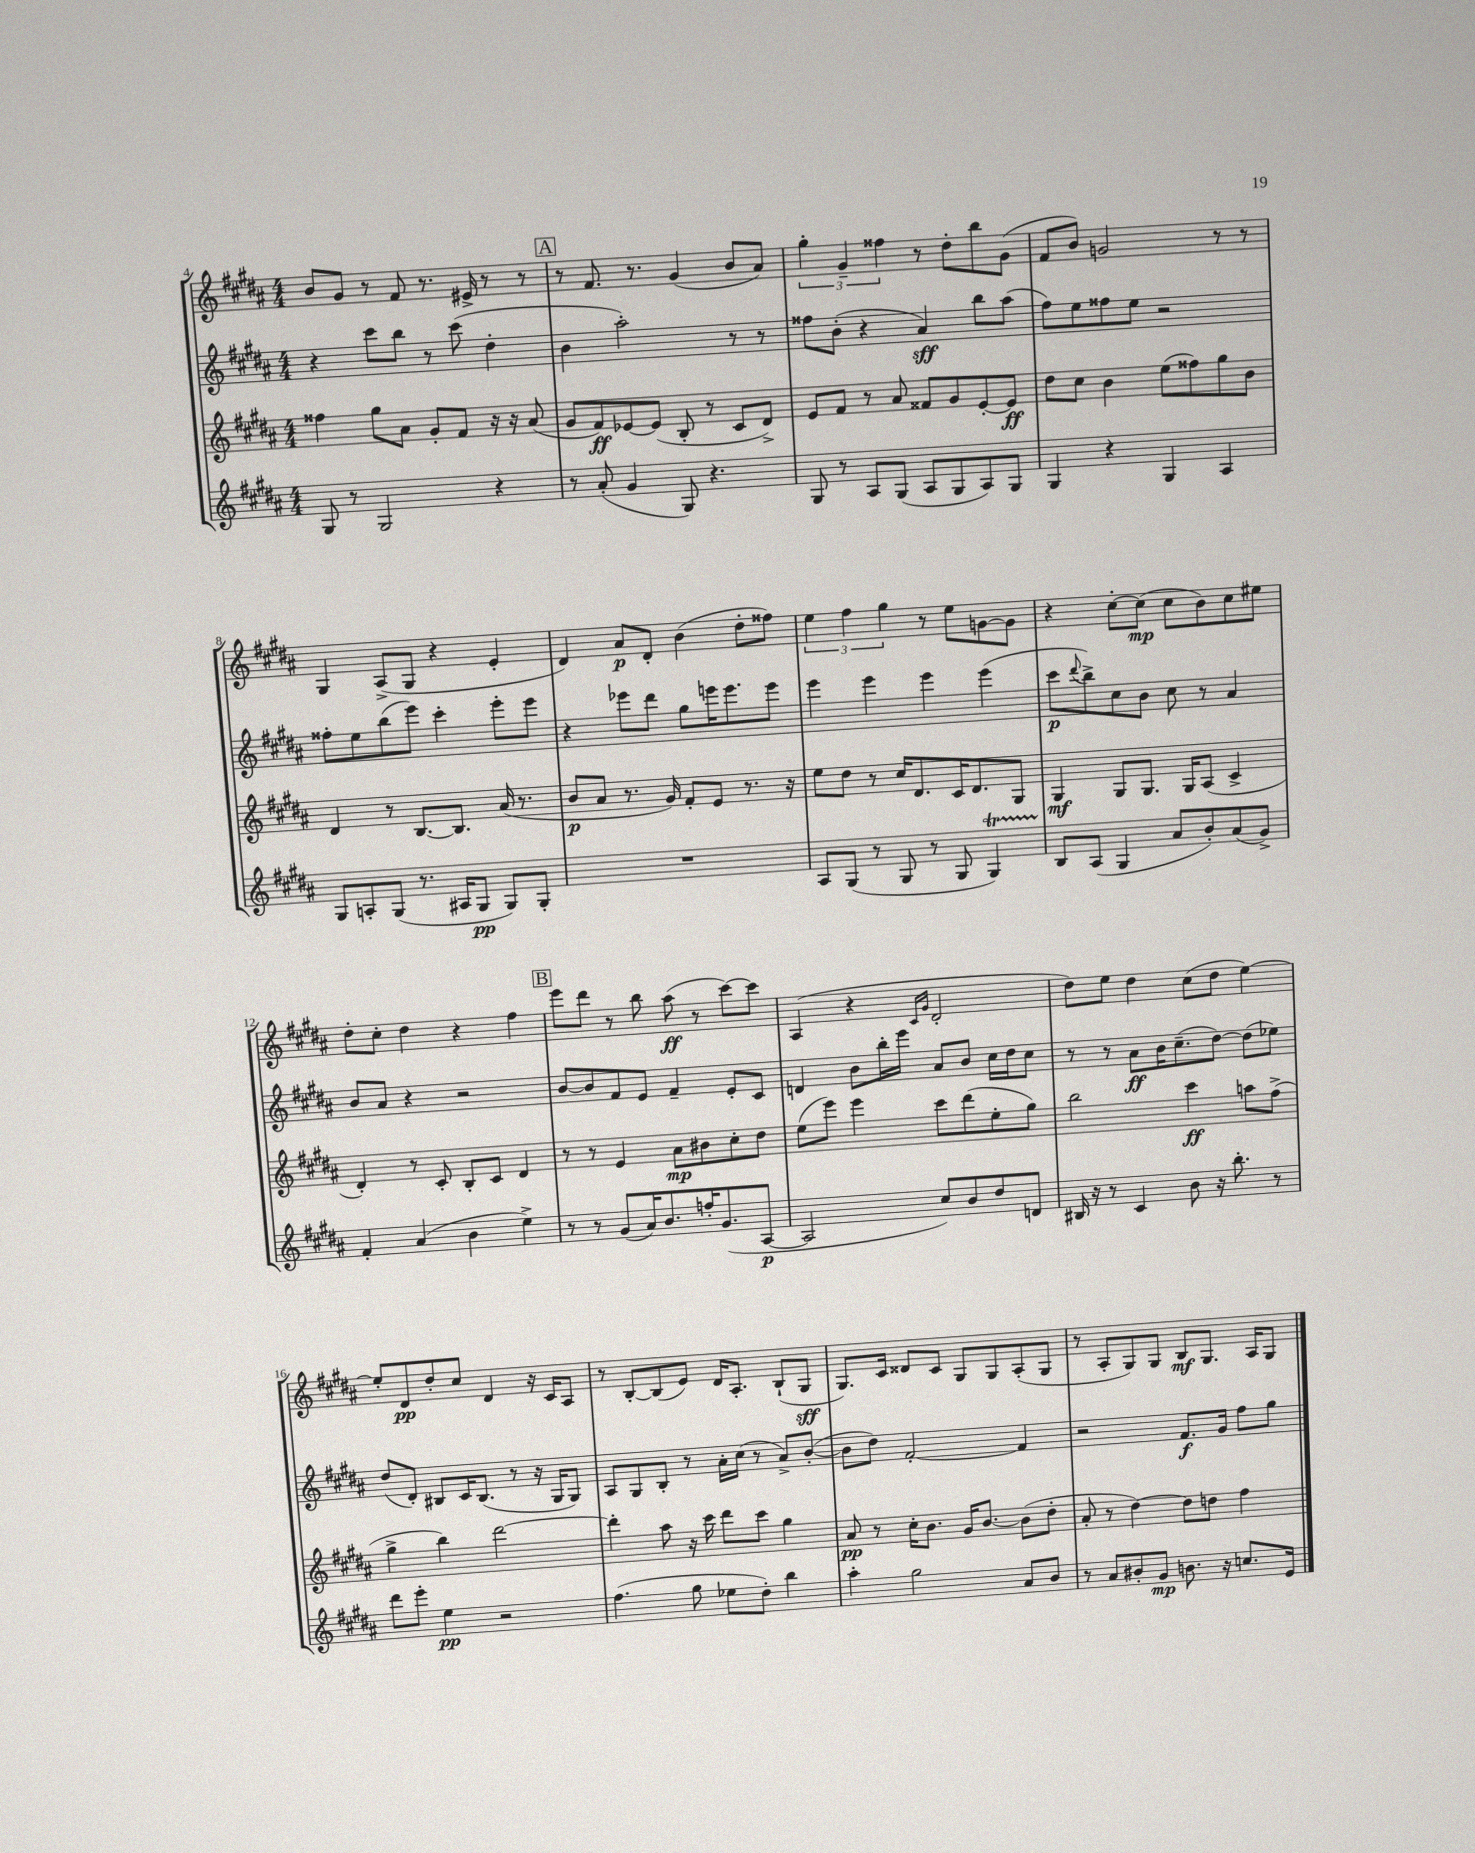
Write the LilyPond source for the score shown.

<<
\new StaffGroup <<
\new Staff = "s0" {
    \clef treble \key b \major \numericTimeSignature \time 4/4
    b'8 gis'8 r8 fis'8 r8. eis'16-> r8 r8 |
    \mark \markup { \box "A" } r8 fis'8. r8. gis'4( b'8 ais'8) |
    \tuplet 3/2 { gis''4-. gis'4-- fisis''4 } r8 dis''8-. b''8 gis'8( |
    fis'8 b'8) g'2 r8 r8 |
    gis4 ais8->( gis8 r4 e'4-. |
    dis'4) ais'8\p dis'8-. b'4( dis''8-. fisis''8) |
    \tuplet 3/2 { e''4 fis''4 gis''4 } r8 e''8 g'8~ g'8 |
    r4 cis''8~-. cis''8\mp( cis''8 b'8) cis''8 eis''8 |
    dis''8-. cis''8-. dis''4 r4 fis''4 |
    \mark \markup { \box "B" } e'''8 dis'''8 r8 b''8 ais''8\ff( r8 cis'''8~) cis'''8 |
    ais4( r4 \grace { cis'16 gis'16 } dis'2-. |
    dis''8) e''8 dis''4 cis''8( dis''8 e''4~) |
    e''8-. dis'8\pp dis''8-. cis''8 dis'4 r16 cis'16 ais8 |
    r8 b8~-. b8( e'8) dis'16 ais8.-. b8-!( gis8\sff |
    gis8.) cis'16 disis'8 cis'8 gis8 gis8 ais8-.( gis8 |
    r8 ais8-. gis8) gis8 b8\mf gis8. ais16 gis8 \bar "|." |
}
\new Staff = "s1" {
    \clef treble \key b \major \numericTimeSignature \time 4/4
    r4 cis'''8 b''8 r8 cis'''8( dis''4-. |
    \mark \markup { \box "A" } b'4 ais''2-.) r8 r8 |
    fisis''8 b'8-.( r4 ais'4\sff) b''8 ais''8( |
    fis''8) e''8 fisis''8 e''8 r2 |
    fisis''8-. e''8 b''8( e'''8) cis'''4-. e'''8-. e'''8 |
    r4 ees'''8 dis'''8 gis''8 e'''16 e'''8. e'''8 |
    e'''4 e'''4 e'''4 e'''4( |
    cis'''8\p \appoggiatura { dis'''8 } b''8->) cis''8 b'8 cis''8 r8 ais'4 |
    b'8 ais'8 r4 r2 |
    \mark \markup { \box "B" } b'8~ b'8 fis'8 e'8 fis'4-- e'8-. cis'8 |
    d'4 b'8 b''16-. e'''16 ais'8 b'8 cis''16 dis''16 cis''8 |
    r8 r8 ais'8\ff b'16 cis''8.--( dis''8~) dis''8( ees''8) |
    dis''8( dis'8-.) bis8 cis'16 bis8.( r8 r16 gis16 gis8) |
    ais8 gis8 b8-. r8 ais'16-. cis''16( r8 ais'8->) b'8~-.( |
    b'8 dis''8) fis'2~-. fis'4 |
    r2 fis'8.\f gis'16 fis''8 gis''8 \bar "|." |
}
\new Staff = "s2" {
    \clef treble \key b \major \numericTimeSignature \time 4/4
    fisis''4 gis''8 ais'8 gis'8-. fis'8 r16 r16 ais'8( |
    \mark \markup { \box "A" } gis'8 fis'8\ff) ees'8~ ees'8( b8-. r8 cis'8 dis'8->) |
    e'8 fis'8 r8 ais'8 fisis'8 gis'8 e'8~-. e'8\ff |
    dis''8 cis''8 b'4 e''8( fisis''8) gis''8 b'8 |
    dis'4 r8 b8.~ b8. ais'16( r8. |
    b'8\p ais'8 r8. gis'16) fis'8-. e'8 r8. r16 |
    e''8 dis''8 r8 cis''16 dis'8. cis'16 dis'8. gis8 |
    gis4\mf gis8 gis8. gis16 ais8( cis'4-> |
    dis'4-.) r8 cis'8-. b8-. cis'8 dis'4 |
    \mark \markup { \box "B" } r8 r8 e'4 ais'8\mp bis'8 cis''8-. dis''8 |
    e''8( e'''8) e'''4 cis'''8 dis'''8( e''8-. gis''8) |
    b''2 cis'''4\ff a''8 fis''8->( |
    gis''4-> b''4) dis'''2~ |
    dis'''4-. ais''8 r16 cis'''16 dis'''8 cis'''8 gis''4 |
    ais'8\pp r8 cis''16-. b'8. gis'16 b'8.~ b'8( dis''8-. |
    ais'8-. r8 dis''4~) dis''8 d''8 fis''4 \bar "|." |
}
\new Staff = "s3" {
    \clef treble \key b \major \numericTimeSignature \time 4/4
    gis8 r8 gis2 r4 |
    \mark \markup { \box "A" } r8 ais'8-.( gis'4 gis8) r4. |
    gis8 r8 ais8 gis8( ais8 gis8 ais8) gis8 |
    gis4 r4 gis4 ais4 |
    gis8 a8-. gis8( r8. ais16 gis8\pp gis8) gis8-. |
    R1 |
    ais8 gis8( r8 gis8 r8 gis8 gis4\startTrillSpan) |
    b8\stopTrillSpan ais8( gis4 ais'8 b'8-.) ais'8( gis'8->) |
    fis'4-. ais'4( b'4 e''4->) |
    \mark \markup { \box "B" } r8 r8 gis'8( ais'16) b'8. f''16-. gis'8.( ais8~\p |
    ais2 cis''8) b'8 dis''8 d'8 |
    bis16 r16 r8 cis'4 b'8 r16 b''8.-. r8 |
    dis'''8 e'''8-. e''4\pp r2 |
    fis''4.( gis''8 ees''8 dis''8-.) b''4 |
    ais''4-. gis''2 ais'8 b'8 |
    r8 ais'8 bis'8-. gis'8\mp b'8. r16 c''8. e'16 \bar "|." |
}
>>
>>
\layout { \context { \Score currentBarNumber = #4 } }
